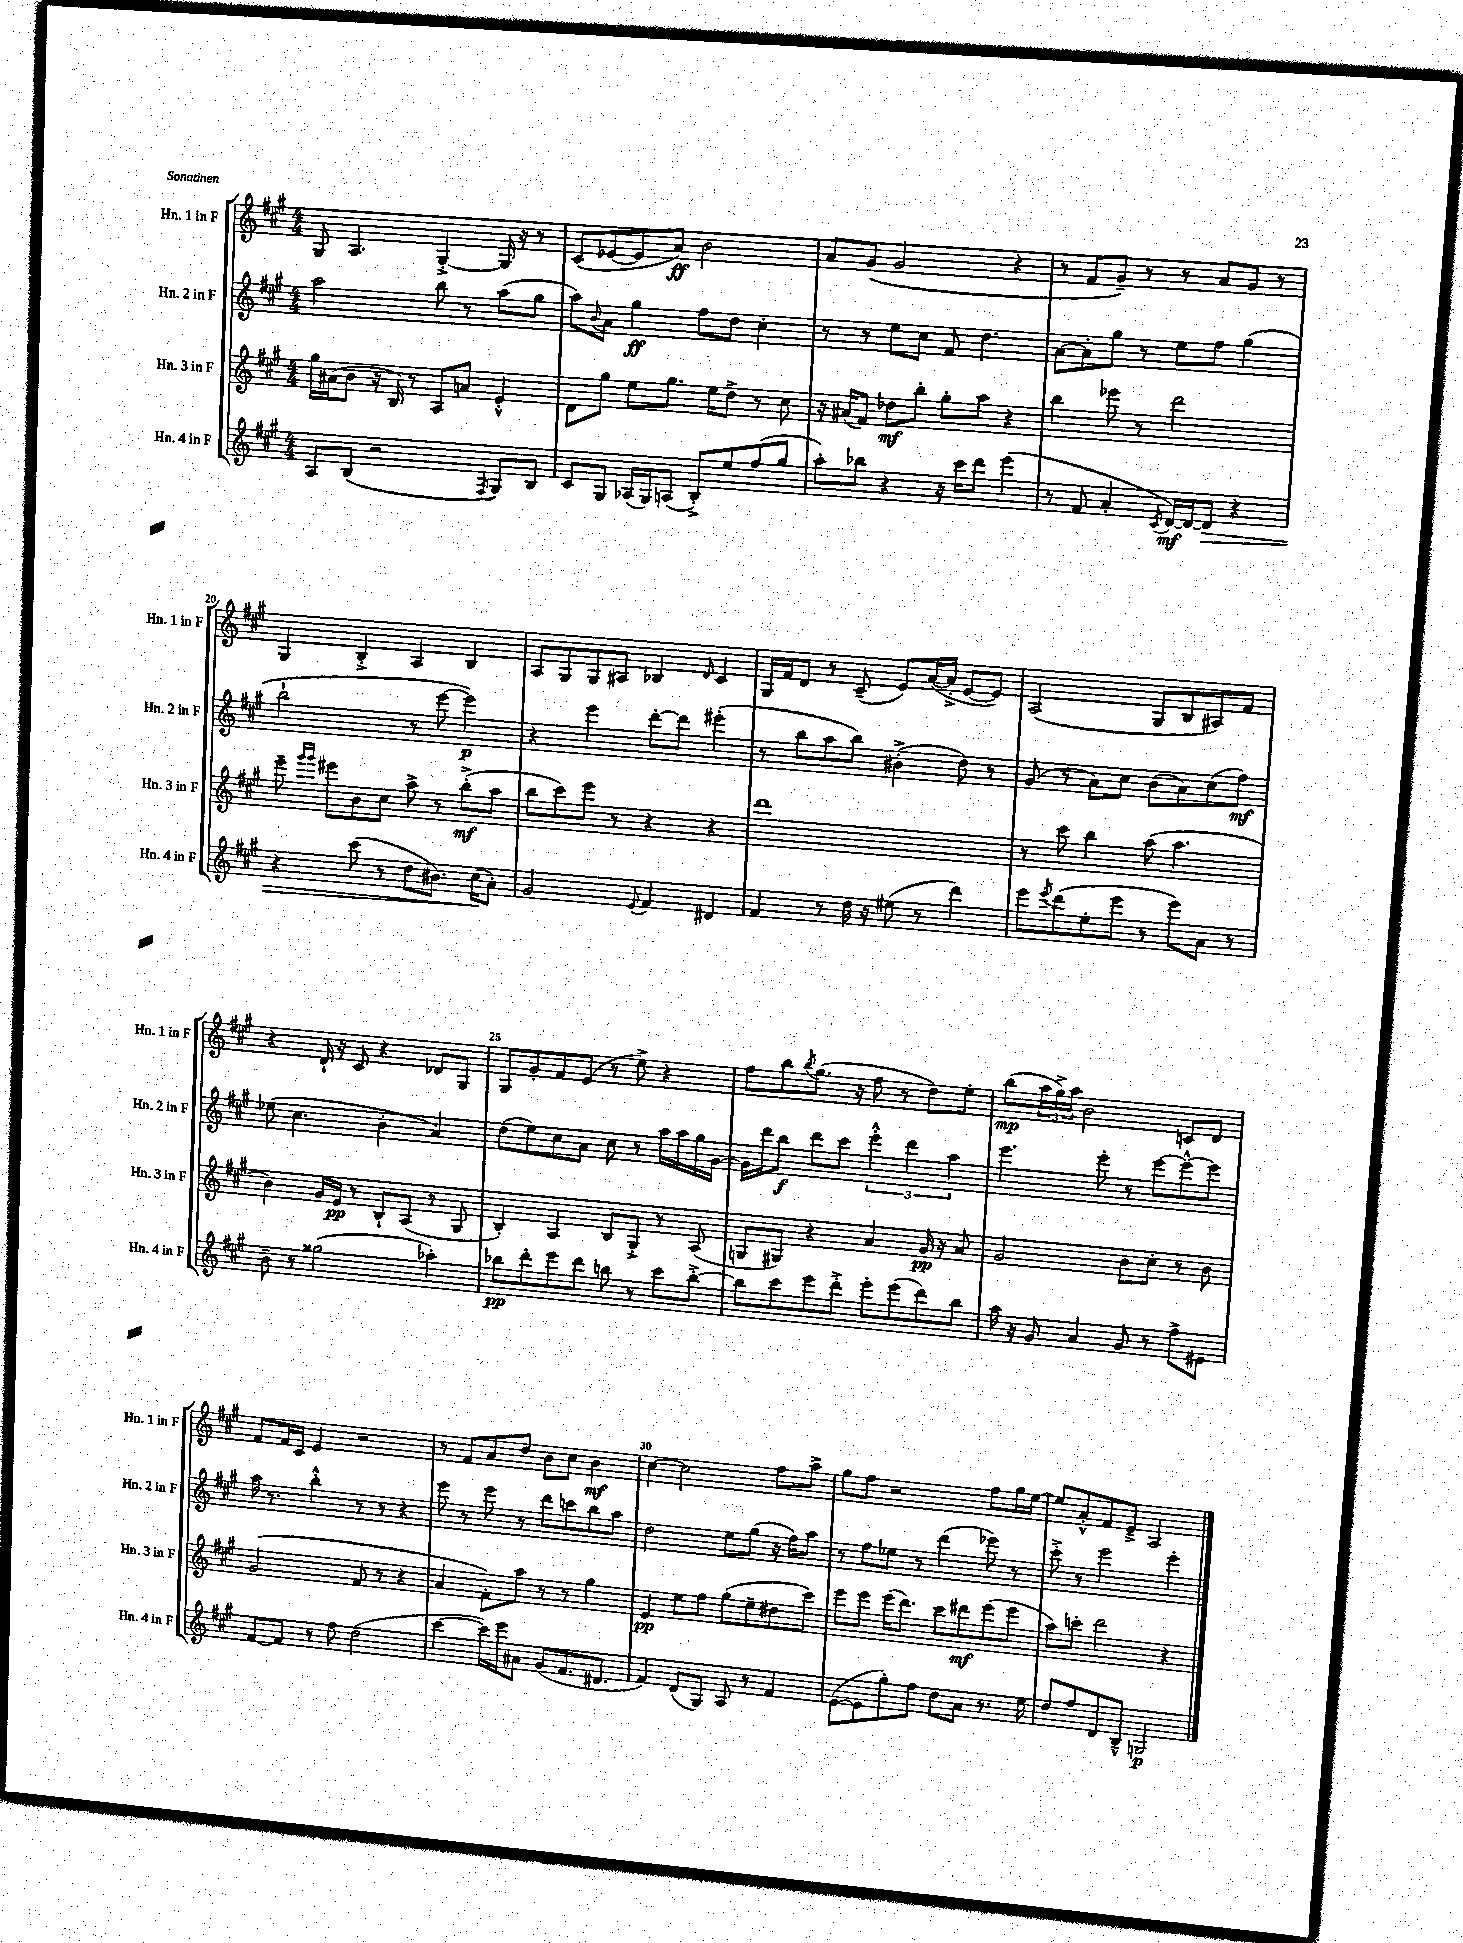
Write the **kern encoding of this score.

**kern	**kern	**kern	**kern
*staff4	*staff3	*staff2	*staff1
*clefG2	*clefG2	*clefG2	*clefG2
*k[f#c#g#]	*k[f#c#g#]	*k[f#c#g#]	*k[f#c#g#]
*M4/4	*M4/4	*M4/4	*M4/4
8A	16gg#	2aa	8G#
.	(16a#	.	.
(8B	8b	.	4.A
2r	16r	.	.
.	16B)	.	.
.	8r	.	.
.	8A	8bb	[4G#'^
.	8a	8r	.
8qF#	.	.	.
8G#)	4e'^^	(8aa	16G#]
.	.	.	16r
8B	.	8gg#	8r
=	=	=	=
8c#	8d	8aa)	(8c#
.	.	8qqb	.
8G#	8gg#	8a	[8e-
(16A-	8ee	4gg#	8e-]
16G#)	.	.	.
(8A	8.gg#	.	8a)
8B'^)	.	8ff#	2b
.	16ee	.	.
8ee	8dd^	8dd	.
(8ff#	8r	4cc#'	.
8gg#	8cc#	.	.
=	=	=	=
8aa')	16r	8r	8a
.	(16a#	.	.
8bb-	8f#)	8r	(8g#
4r	8dd-	8ee	2g#
.	8bb'	8cc#	.
16r	8gg#'	8f#	.
16ccc#	.	.	.
8ddd	8aa	4.dd	.
(4eee	4r	.	4r
=	=	=	=
8r	4bb	[8a	8r
8f#	.	8a']	8f#
4a'	8eee-	8gg#	8g#~)
.	8r	8r	8r
8qc#	.	.	.
[16d)	2ddd	8ee	8r
16d_	.	.	.
8d]	.	8ff#	8a
4r	.	(4gg#	8g#
.	.	.	8r
=	=	=	=
4r	8eee~	2bb`	4G#
.	16qqggg#	.	.
.	16qqggg#	.	.
.	8eee#	.	.
(8ccc#	8b	.	4B'^
8r	8cc#	.	.
8dd	8aa^	8r	4A
8.b#)	8r	[8eee	.
.	(8bb'^	4eee])	4B
(16cc#	.	.	.
8a')	8aa	.	.
=	=	=	=
2g#	8bb	4r	8A
.	8ccc#)	.	8G#
.	8eee	4eee	8G#
.	8r	.	8A#
8qqe	.	.	.
4f#	4r	[8ddd'	4B-
.	.	8ddd]	.
.	.	.	16qqd
4d#	4r	(4eee#'	4c#
=	=	=	=
4f#	1ddd	8r	16G#
.	.	.	16f#
.	.	8bb	8d
8r	.	8aa	8r
16dd	.	8bb)	(8c#~
16r	.	.	.
(8ee#	.	(4b#'^	8e)
8r	.	.	([16a
.	.	.	16a'^]
4ddd)	.	8dd)	[8e
.	.	8r	8e])
=	=	=	=
8eee	8r	(8g#	(2A
8qeee	.	.	.
(8ddd	8ccc#	8r	.
8ee'	4bb	8a)	.
8eee	.	8cc#	.
8r	(8aa	(8b	8G#
8eee)	4.aa	8a)	8B
8a	.	(8cc#	8A#)
8r	.	8ff#)	8f#
=	=	=	=
8b~	4b)	(8ee-	4r
8r	.	4.cc#	.
(2gg##	16g#	.	16d`
.	16e	.	16r
.	8r	.	8c#
.	8B`	4b'	4r
.	(8A	.	.
4aa-')	8r	4a)	8d-
.	8G#	.	8G#
=	=	=	=
8bb-	4B')	(8dd	8G#
8ddd'	.	8ee)	8g#'
8eee	4A	8cc#	8f#
8ddd	.	8a	(8e
8bb	8B	8cc#	8r
8r	8G#'^	8r	8ee^)
8ccc#	8r	16aa	4r
.	.	16aa	.
[8bb'^	(8A	16gg#	.
.	.	[16g#	.
=	=	=	=
8bb]	8G	16g#]	8ff#
.	.	16ddd	.
8ccc#	8G#)	8bb	8bb
.	.	.	8qbb
8eee	4r	8ddd	(8.gg#
8ddd'^	.	8ccc#	.
.	.	.	16r
8eee'	4a	6eee'^^	8ff#
(8eee	.	.	8r
.	.	6ddd	.
8ddd)	16g#	.	8dd)
.	16r	.	.
.	.	6aa	.
8bb	8a	.	8ee'
=	=	=	=
16aa	2g#	4.eee	(8bb
16r	.	.	.
8g#	.	.	24aa
.	.	.	24gg#^)
.	.	.	24aa
4a	.	.	2b
.	.	8eee'	.
8g#	8b	8r	.
8r	8cc#'	[8eee	.
8ff#^	8r	8eee^^_	8c
8e#	8b	8eee]	8d
=	=	=	=
[8f#	(2g#	16aa	8f#
.	.	8.r	.
8f#]	.	.	16f#
.	.	.	16c#
8r	.	4bb'^^	4e
8ff#	.	.	.
(2dd	8f#	8r	2r
.	8r	8r	.
.	4r	4r	.
=	=	=	=
[4ccc#	4a	8eee	8r
.	.	8r	8f#
16ccc#])	8f#')	8eee	8a
16eee	.	.	.
8a#	8aa	8r	8dd
(8g#	8r	8ddd	8b
8.f#	8r	8ccc	8cc#
.	4gg#	8bb	4b
8.d#	.	.	.
.	.	8aa	.
=	=	=	=
4f#)	4e	2dd	[4cc#
(8d	8ee	.	2cc#]
8G#)	8ff#	.	.
8A	(8gg#	8ee	.
8r	8ee~	(8gg#	.
4f#	8dd#	16r	8ff#
.	.	16ff#)	.
.	8ccc#)	8aa	8aa^
=	=	=	=
([8e	8eee	8r	8gg#
8e]	8eee	8ff#	8ff#
8gg#')	(16eee	8ee-	2r
.	8.ddd)	.	.
8ff#	.	8r	.
8dd	8ccc#	(4ddd	.
8a	8ddd#	.	.
8.r	(8eee	8eee-)	8ff#
.	8eee	8r	16gg#
16ee	.	.	[16ee
=	=	=	=
8dd	8aa)	8ccc#'^	8ee]
8ff#	8ccc'	8r	8a'^^
8d	2ddd	2eee	8f#
8B~^^	.	.	8e~^
2G	.	.	2A
.	4r	4eee'	.
==	==	==	==
*-	*-	*-	*-
